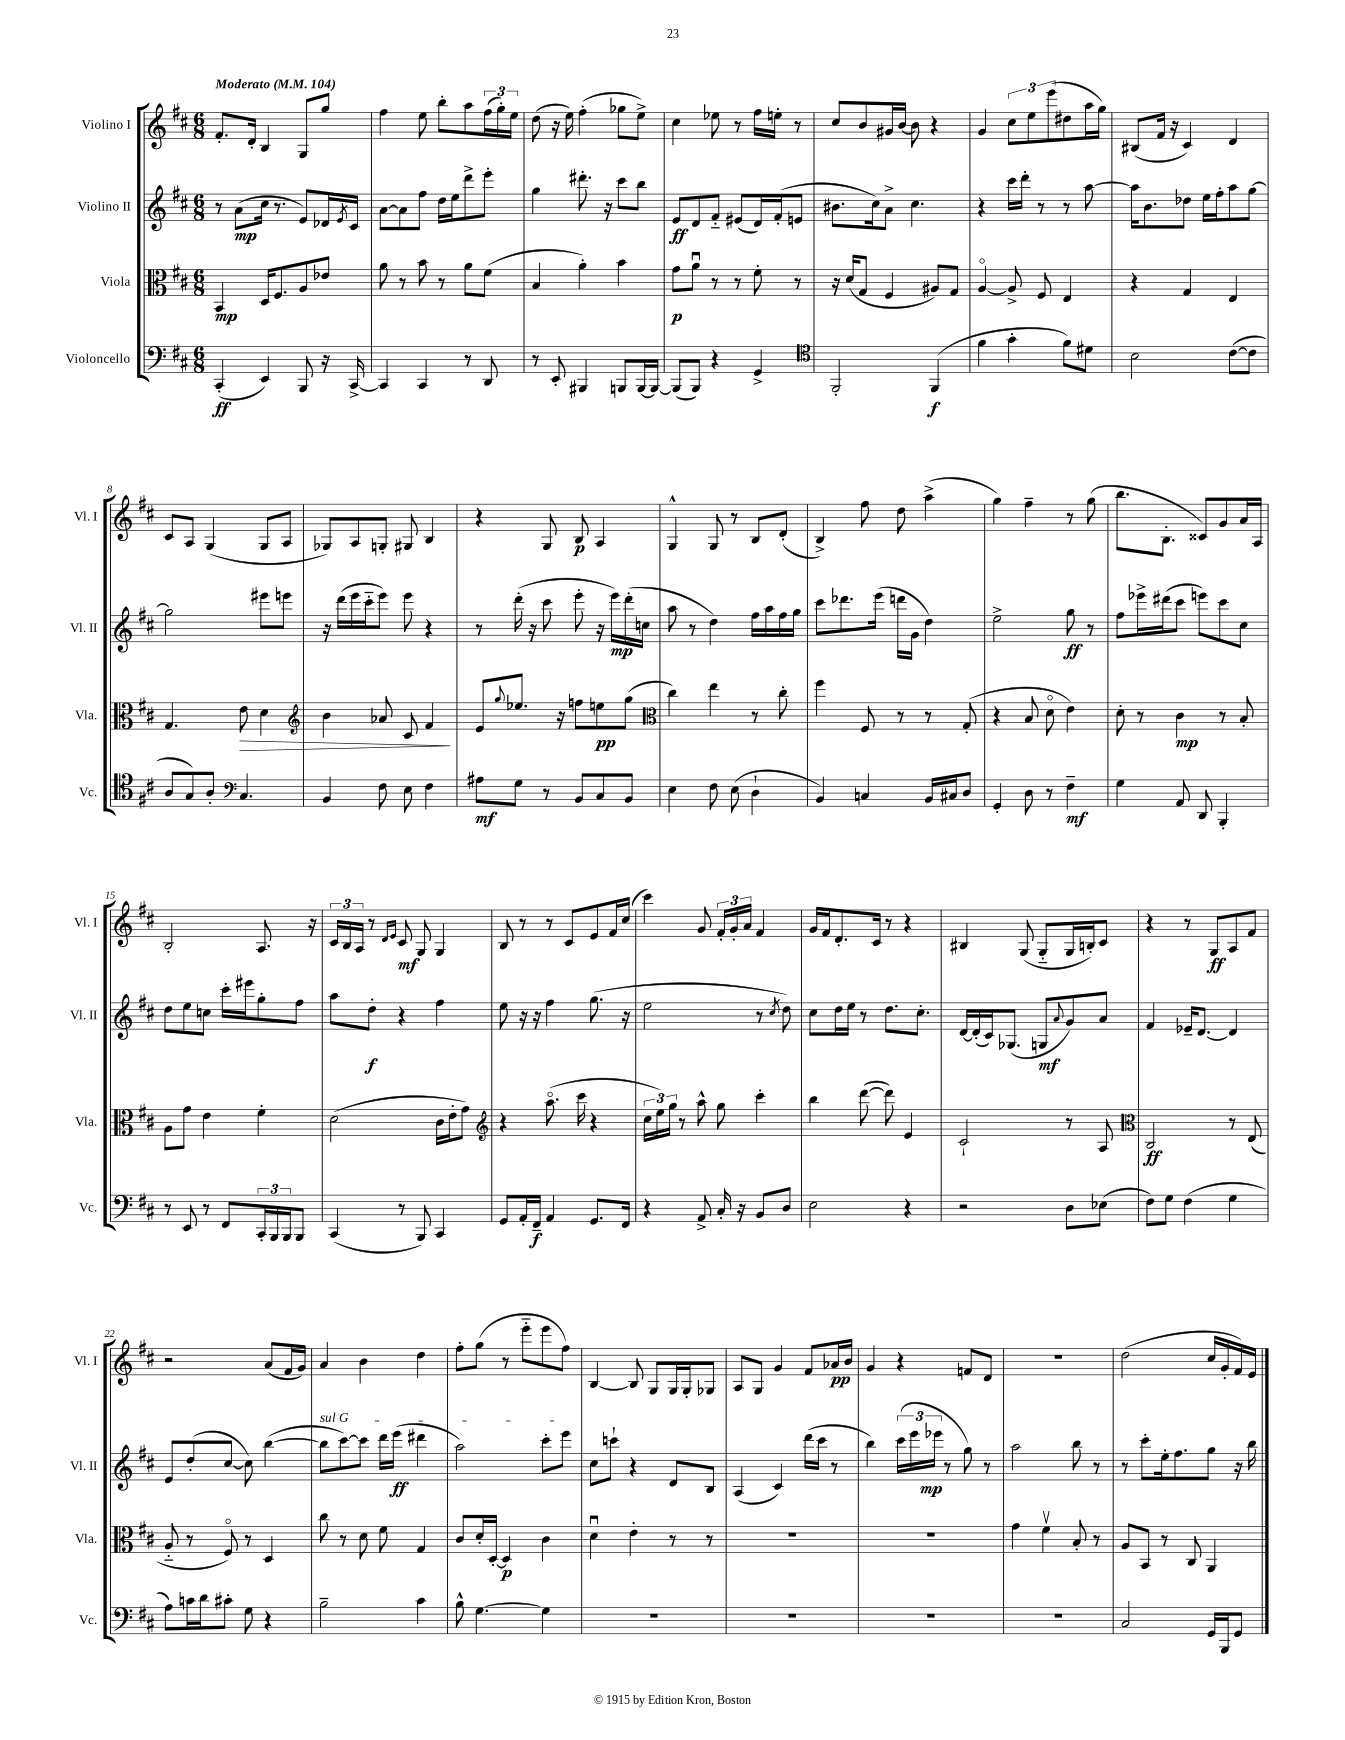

**kern	**kern	**kern	**kern
*staff4	*staff3	*staff2	*staff1
*clefF4	*clefC3	*clefG2	*clefG2
*k[f#c#]	*k[f#c#]	*k[f#c#]	*k[f#c#]
*M6/8	*M6/8	*M6/8	*M6/8
*MM104	*MM104	*MM104	*MM104
(4CC#'/	4BB/	8r	8.f#'/L
.	.	(8a\L	.
.	.	.	16d'/Jk
4EE/)	16D/LK	16cc#\Jk	4B/
.	8.F#/	8.r	.
8BBB/	8A/	8e/L)	8G/L
16r	8e-/J	16d-/L	8gg/J
.	.	8qe/	.
[16CC#^/	.	16c#/JJ	.
=	=	=	=
4CC#/]	8a\	[8a\L	4ff#\
.	8r	8a\]	.
4CC#/	8b\	8ff#\J	8ee\
.	8r	16dd\LL	8bb'\L
.	.	16ee\J	.
8r	8a\L	8ddd^\	8aa\
8DD/	(8f#\J	8eee'\J	(24ff#\L
.	.	.	24gg'\)
.	.	.	24ee\JJ
=	=	=	=
8r	4B/	4gg\	(8dd\
8EE'/	.	.	16r
.	.	.	16ee\)
4BBB#/	4a'\)	8.ddd#'\	(4ff#'\
.	.	16r	.
8BBB/L	4b\	8ccc#\L	8gg-\L
[16BBB/L	.	8bb\J	8ee^\J)
16BBB/_JJ	.	.	.
=	=	=	=
(8BBB/]L	8g\L	8e/L	4cc#\
8BBB/J)	8au\J	8d/	.
4r	8r	8f#'~/J	8ee-\
.	8r	(8e#/L	8r
4GG^/	8f#'\	16d/L)	16ff#\LL
.	.	(16f#'/J	16ee'\JJ
.	8r	8e/J	8r
=	=	=	=
*clefC4	*	*	*
2FF#'/	16r	8.b#\L	8cc#/L
.	(16d/LK	.	.
.	8G/J	.	8b/
.	.	16cc#\k)	.
.	4F#/	8a^\J	16g#/L
.	.	.	[16b/JJ
.	.	4.cc#\	8b\]
(4FF#/	8A#/L)	.	4r
.	8G/J	.	.
=	=	=	=
4f#\	[4Ao/	4r	4g/
4g'\	8A^/]	16ccc#\LL	12cc#\L
.	.	16ddd'\JJ	.
.	.	.	12ee\
.	8F#/	8r	.
.	.	.	(12eee\
8f#\L)	4E/	8r	8dd#\
8d#\J	.	[8aa\	16aa\L
.	.	.	16gg\JJ)
=	=	=	=
2B\	4r	16aa\]LK	(8B#/L
.	.	8.b\	.
.	.	.	16f#/Jk
.	.	.	16r
.	4G/	8dd-\J	4c#/)
.	.	16ee\LL	.
.	.	16ff#'\J	.
([8c#\L	4E/	8aa\	4d/
8c#\]J	.	[8gg\J	.
=	=	=	=
8A/L	4.G/	2gg\]	8c#/L
8G/)	.	.	8A/J
8A'/J	.	.	(4G/
*clefF4	*	*	*
4.C#/	8e\	.	.
.	4d\	8eee#\L	8G/L
.	.	8eee\J	8A/J
=	=	=	=
*	*clefG2	*	*
4BB/	4b\	16r	8G-/L)
.	.	(16ddd\LL	.
.	.	16eee\	8A/
.	.	16ccc#'~\J	.
8F#\	8a-/	8eee\J)	8G'/J
8E\	8c#/	8eee\	8G#/
4F#\	4f#/	4r	4B/
=	=	=	=
8A#\L	8e/L	8r	4r
.	8qqgg/	.	.
8G\J	8.ee-/J	(16ddd'\	.
.	.	16r	.
8r	.	8ccc#\	8G/
.	16r	.	.
8BB/L	8ff\L	8eee'\	8B/
8C#/	8ee\	16r	4A/
.	.	16eee\LL)	.
8BB/J	(8gg\J	(16ddd'\	.
.	.	16cc\JJ	.
=	=	=	=
*	*clefC3	*	*
4E\	4cc#\)	8aa\	4G^^/
.	.	8r	.
8F#\	4ee\	4dd\)	8G/
(8E\	.	.	8r
4D`\	8r	16ff#\LL	8B/L
.	.	16aa\	.
.	8cc#'\	16ff#\	(8d'/J
.	.	16gg\JJ	.
=	=	=	=
4BB/)	4ff#\	8ccc#\L	4B^/)
.	.	8.ddd-\	.
4C/	8F#/	.	8ff#\
.	.	(16eee\Jk	.
.	8r	16ddd\LL	8dd\
.	.	16g\JJ	.
16BB/LL	8r	4dd\)	(4aa^\
16C#/J	.	.	.
8D/J	(8G'/	.	.
=	=	=	=
4GG'/	4r	2ee^\	4gg\)
8D\	8B/	.	4ff#~\
8r	8do\	.	.
4F#~\	4e\)	8gg\	8r
.	.	8r	(8gg\
=	=	=	=
4G\	8d'\	8ff#\L	8.bb\L
.	8r	16eee-^\L	.
.	.	(16ddd#\J	8.B'\J
8AA/	4c#\	8ccc#\J	.
8DD/	.	8eee\L)	8c##/L)
4BBB'/	8r	8ccc#\	8g/
.	8B'/	8cc#\J	16a/L
.	.	.	16A/JJ
=	=	=	=
8r	8A\L	8dd\L	2B'/
8EE/	8g\J	8ee\	.
8r	4e\	8cc\J	.
8FF#/L	.	16ccc#'\LL	.
.	.	16eee#\J	.
24CC#'/L	4f#'\	8gg'\	8.A/
24BBB/	.	.	.
24BBB/J	.	.	.
8BBB/J	.	8ff#\J	.
.	.	.	16r
=	=	=	=
(4CC#/	(2d\	8aa\L	24c#/LL
.	.	.	24B/
.	.	.	24A/JJ
.	.	8dd'\J	8r
.	.	.	16qqd/LL
.	.	.	16qqe/JJ
8r	.	4r	8c#/
8BBB/)	.	.	8G/
4CC#/	16c#\LL	4ff#\	4G/
.	16e'\J	.	.
.	8g\J)	.	.
=	=	=	=
*	*clefG2	*	*
8GG/L	4r	8ee\	8B/
16AA'/L	.	16r	8r
16FF#~/JJ	.	16r	.
4AA/	(8.aao\	4ff#\	8r
.	.	.	8c#/L
.	16ccc#\	.	.
8.GG/L	4r	(8.gg\	8e/
.	.	.	16f#/L
16FF#/Jk	.	16r	(16cc#/JJ
=	=	=	=
4r	24cc#\LL	2ee\	4ccc#\)
.	24ee\)	.	.
.	24gg\JJ	.	.
.	8r	.	.
8AA^/	8aa^^\	.	8g/
16C#'/	8gg\	.	24f#'/LL
.	.	.	24g'/
16r	.	.	.
.	.	.	24a/JJ
8BB/L	4ccc#'\	8r	4f#/
.	.	8qcc#/	.
8D/J	.	8dd\)	.
=	=	=	=
2E\	4bb\	8cc#\L	16g/LL
.	.	.	16f#/J
.	.	16dd\L	8.d'/
.	.	16ee\JJ	.
.	([8ddd\	8r	.
.	.	.	16c#/Jk
.	8ddd\])	8.dd\L	8r
4r	4e/	.	4r
.	.	8.cc#'\J	.
=	=	=	=
2r	2c#`/	[16d/LL	4B#/
.	.	(16d'/]	.
.	.	16c#/J)	.
.	.	(8.G-/J	.
.	.	.	(8G/
.	.	8G/L	8G'~/L
.	.	8qqa/	.
8D\L	8r	8g/)	16G/L
.	.	.	16B'/J)
(8E-\J	8A/	8a/J	8c#/J
=	=	=	=
*	*clefC3	*	*
8F#\L)	2C#/	4f#/	4r
8G\J	.	.	.
(4F#\	.	16e-~/LK	8r
.	.	[8.d/J	.
.	.	.	8G/L
4G\	8r	4d/]	8A/
.	(8E/	.	8f#/J
=	=	=	=
8A\L)	8A'~/	8e/L	2r
16c\L	8r	(8dd'/	.
16d\J	.	.	.
8c#'\J	8F#o/)	[8cc#/J	.
8G\	8r	8cc#\])	.
4r	4D/	([4bb\	(8a/L
.	.	.	16f#/L
.	.	.	16g/JJ)
=	=	=	=
2B~\	8cc#\	8bb\]L	4a/
.	8r	[8ccc#\)	.
.	8d\	8ccc#\]J	4b\
.	8f#\	16ddd\LL	.
.	.	(16eee\JJ	.
4c#\	4G/	4ddd#\	4dd\
=	=	=	=
8B^^\	8c#/L	2aa\)	8ff#'\L
[4.G\	16d'/L	.	(8gg\J
.	[16D'/JJ	.	.
.	4D/]	.	8r
.	.	.	8eee'~\L
4G\]	4c#\	8ccc#'\L	8eee\
.	.	8eee\J	8ff#\J)
=	=	=	=
2.r	4du\	8cc#\L	[4B/
.	.	8ccc`\J	.
.	4e'\	4r	8B/]
.	.	.	8G/L
.	8r	8d/L	16G/L
.	.	.	16G'/J
.	8r	8B/J	8G-/J
=	=	=	=
2.r	2.r	(4A/	8A/L
.	.	.	8G/J
.	.	4c#/)	4g/
.	.	(16ddd\LL	8f#/L
.	.	16ccc#\JJ	.
.	.	8r	16a-/L
.	.	.	16b/JJ
=	=	=	=
2.r	2.r	4bb\)	4g/
.	.	(24ccc#\LL	4r
.	.	24eee\	.
.	.	24eee-\JJ	.
.	.	8r	.
.	.	8gg\)	8f/L
.	.	8r	8d/J
=	=	=	=
2.r	4g\	2aa\	2.r
.	4f#v\	.	.
.	8B'/	8bb\	.
.	8r	8r	.
=	=	=	=
2C#/	8A/L	8r	(2dd\
.	8BB/J	8ccc#'\L	.
.	8r	16ee'\k	.
.	.	8.ff#\	.
.	8C#/	.	.
16GG/LL	4AA/	8gg\J	16cc#/LL
16BBB/J	.	.	16g'/
8GG/J	.	16r	16f#/)
.	.	16bb\	16e/JJ
==	==	==	==
*-	*-	*-	*-
